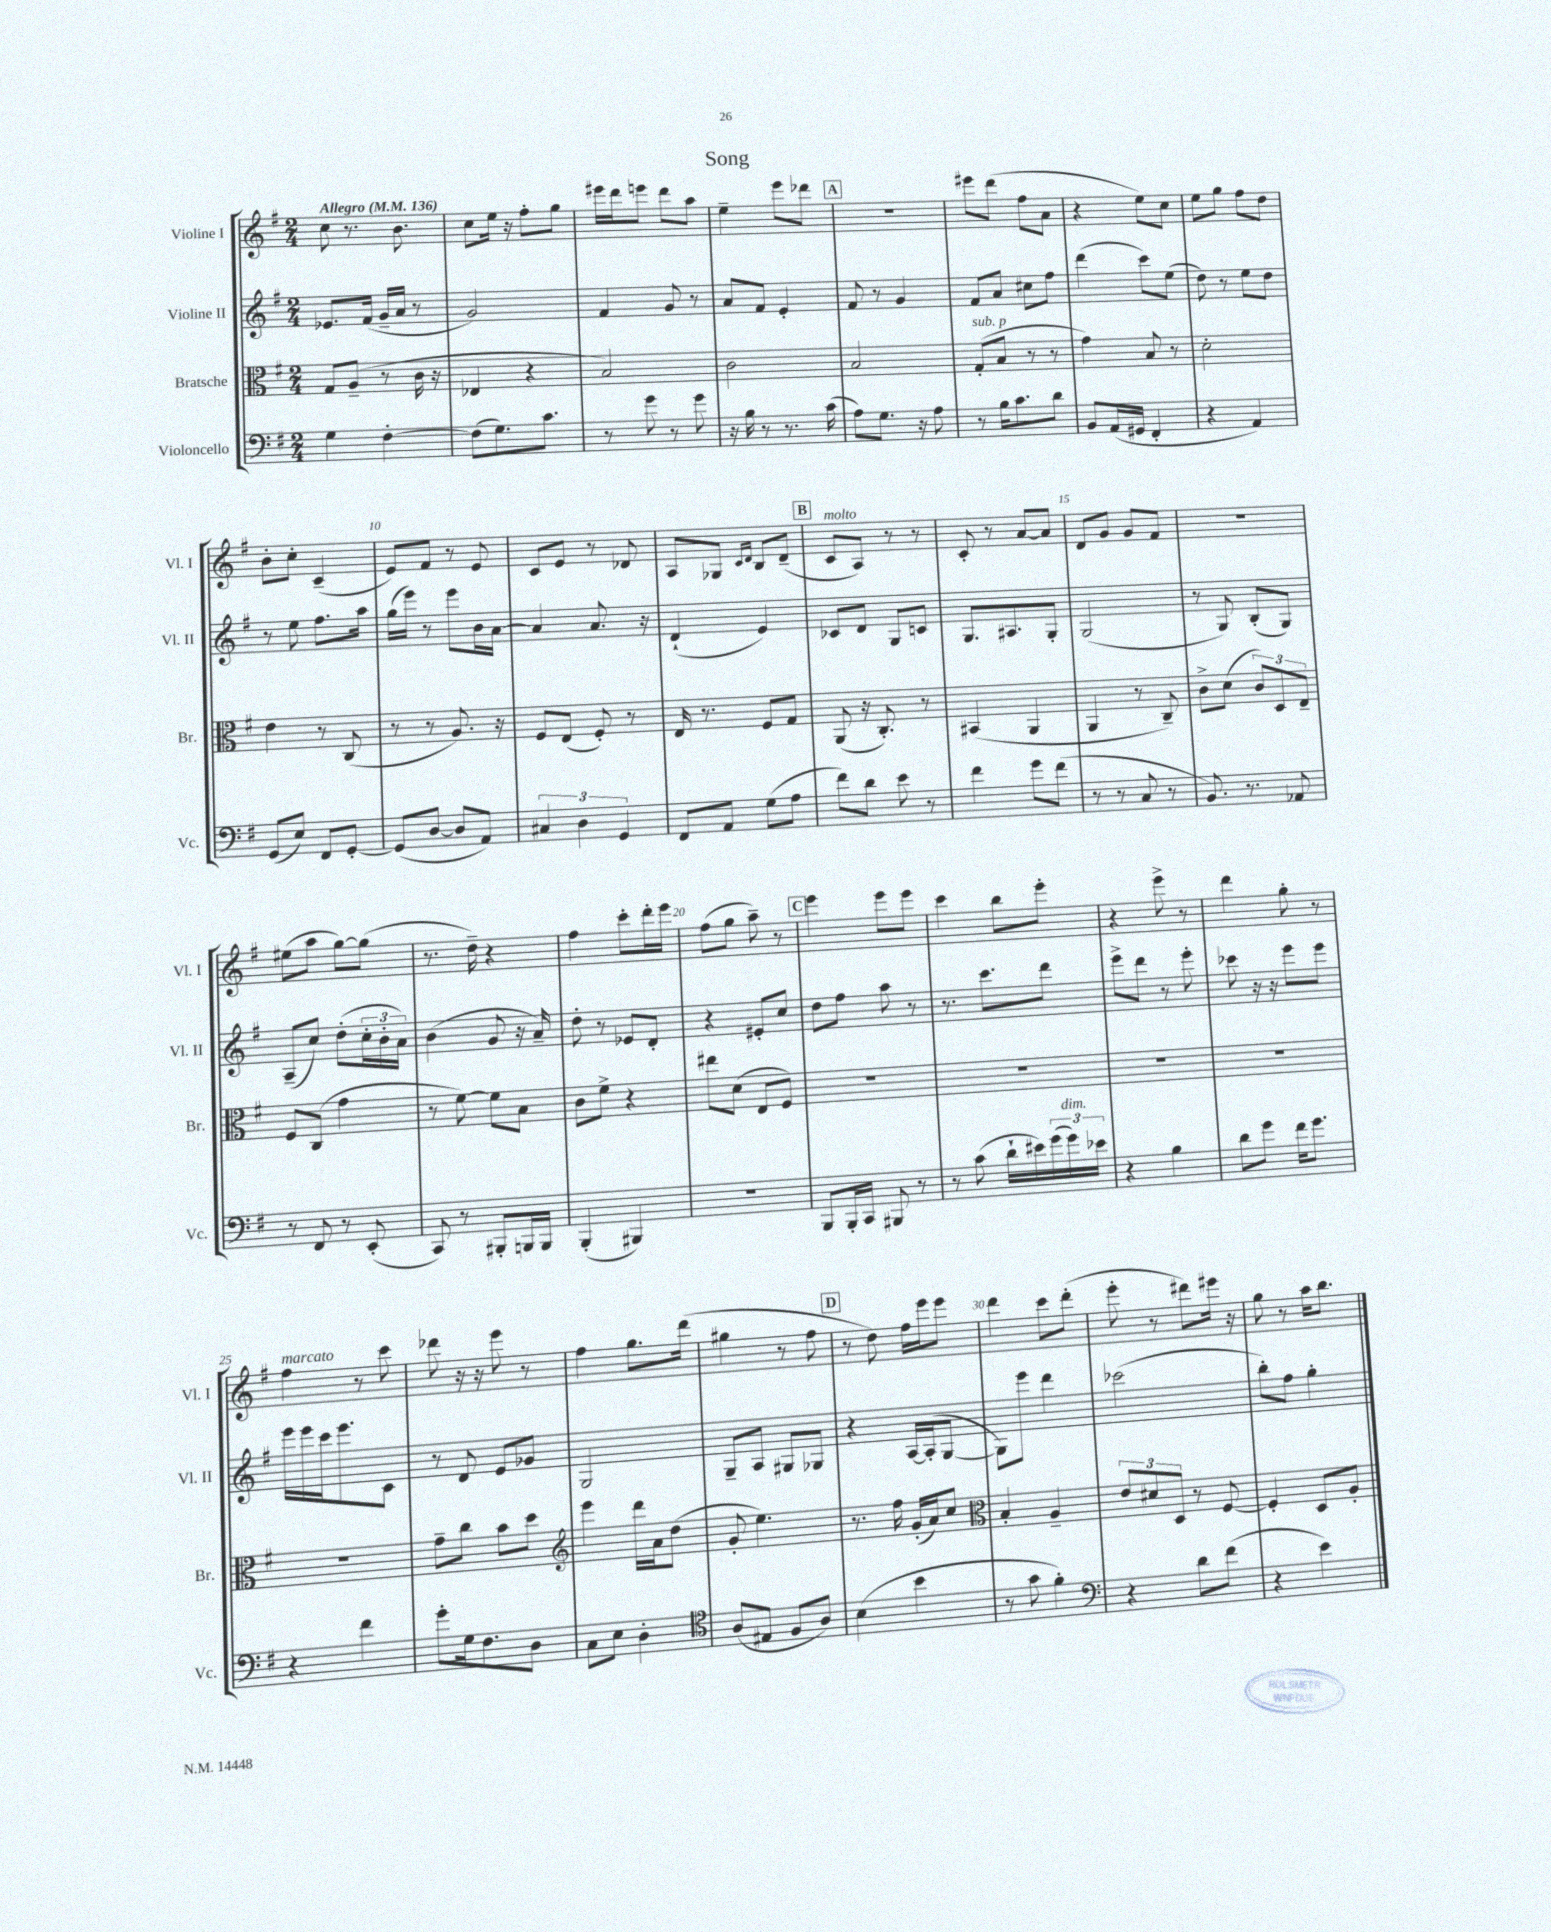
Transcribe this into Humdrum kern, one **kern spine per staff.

**kern	**kern	**kern	**kern
*staff4	*staff3	*staff2	*staff1
*clefF4	*clefC3	*clefG2	*clefG2
*k[f#]	*k[f#]	*k[f#]	*k[f#]
*M2/4	*M2/4	*M2/4	*M2/4
*MM136	*MM136	*MM136	*MM136
4G\	8G/L	8.e-/L	8cc\
.	(8A~/J	.	8.r
.	.	(16f#/Jk	.
[4F#'\	8r	16g~/LL	.
.	.	16a/JJ	8.b\
.	16c\	8r	.
.	16r	.	.
=	=	=	=
(8F#\]L	4E-/	2g/)	8cc\L
8.G\)	.	.	16ee\Jk
.	.	.	16r
.	4r	.	8ff#'\L
8.c\J	.	.	.
.	.	.	8gg\J
=	=	=	=
8r	2B/)	4f#/	16eee#\LL
.	.	.	16ddd\J
8g\	.	.	8eee\J
8r	.	8g/	8ddd\L
8g\	.	8r	8aa\J
=	=	=	=
16r	2c\	8a/L	4ee~\
16B\	.	.	.
8r	.	8f#/J	.
8.r	.	4e'/	8eee\L
.	.	.	8ddd-\J
(16c\	.	.	.
=	=	=	=
8A\L)	2B/	8f#/	2r
8.G\J	.	8r	.
.	.	4g/	.
16r	.	.	.
8A\	.	.	.
=	=	=	=
8r	(8G'/L	8f#/L	8eee#\L
16B\LK	8B/J	8a/J	(8ddd\J
8.c\	.	.	.
.	8r	8cc#\L	8ff#\L
8d\J	8r	8ff#\J	8a\J
=	=	=	=
8BB/L	4g\)	(4ddd\	4r
(16AA/L	.	.	.
16GG#/JJ	.	.	.
4FF#'/	8B/	8ccc\L)	8ee\L)
.	8r	(8ee\J	8cc\J
=	=	=	=
4r	2d'\	8dd\)	8ee\L
.	.	8r	8gg\J
4AA/)	.	8ee\L	8ff#\L
.	.	8dd\J	8dd\J
=	=	=	=
(8GG/L	4e\	8r	8b'\L
8E/J)	.	8ee\	8cc'\J
8FF#/L	8r	8.ff#\L	(4c~/
[8GG'/J	(8C/	.	.
.	.	16aa\Jk	.
=	=	=	=
(8GG/]L	8r	(16gg\LL	8e/L)
.	.	16eee\JJ)	.
[8D/J	8r	8r	8f#/J
8D/]L	8.A/)	8eee\L	8r
8AA/J)	.	16b\L	8e/
.	16r	[16a\JJ	.
=	=	=	=
6C#/	8F#/L	4a/]	8c/L
.	(8E/J	.	8e/J
6D\	.	.	.
.	8F#'/)	8.a/	8r
6GG/	.	.	.
.	8r	.	8d-/
.	.	16r	.
=	=	=	=
8FF#/L	16E/	(4d`/	8A/L
.	8.r	.	.
8AA/J	.	.	8G-/J
.	.	.	16qqc/LL
.	.	.	16qqd/JJ
(8G\L	8F#/L	4e/)	8B/L
8A\J	8G/J	.	(8d~/J
=	=	=	=
8f#\L)	(8AA/	8c-/L	8c/L
8d\J	16r	8d/J	8A/J)
.	8.C'/)	.	.
8e\	.	8G/L	8r
8r	8r	8c/J	8r
=	=	=	=
4f#\	(4BB#/	8.G/L	8c'/
.	.	.	8r
.	.	8.A#/	.
8g\L	4AA/	.	[8a/L
(8f#\J	.	8G'/J	8a/]J
=	=	=	=
8r	4AA/	(2G/	8d/L
8r	.	.	8g/J
8C/	8r	.	8g/L
8r	8C~/)	.	8f#/J
=	=	=	=
8.BB/)	8c^\L	8r	2r
.	(8d\J	8G/)	.
8.r	.	.	.
.	12c/L)	(8B'/L	.
.	12D/	.	.
8AA-/	.	8G/J)	.
.	12E~/J	.	.
=	=	=	=
8r	8F#/L	(8A~/L	(8ee#\L
8FF#/	(8C/J	8cc/J)	8aa\J
8r	4g\	(8dd'\L	[8gg\L)
(8EE'/	.	24cc'\L	(8gg\]J
.	.	24b'\	.
.	.	24a\JJ)	.
=	=	=	=
8CC/)	8r	(4b\	8.r
8r	[8f#\)	.	.
.	.	.	16dd~\)
8BBB#'/L	8f#\]L	8g/	4r
16BBB/L	8B\J	16r	.
16BBB/JJ	.	16a~/)	.
=	=	=	=
(4BBB'/	8c\L	8dd'\	4ff#\
.	8f#^\J	8r	.
4BBB#/)	4r	8e-/L	8ccc'\L
.	.	8d'/J	16ddd'\L
.	.	.	16eee\JJ
=	=	=	=
2r	8ee#\L	4r	(8ff#\L
.	(8d\J	.	8gg\J
.	8E/L	8e#'/L	8aa~\)
.	8F#/J)	8cc/J	8r
=	=	=	=
8BBB/L	2r	8dd\L	4eee\
16BBB'/L	.	8ff#\J	.
16CC/JJ	.	.	.
8BBB#/	.	8aa\	8eee\L
8r	.	8r	8eee\J
=	=	=	=
8r	2r	8.r	4ccc\
(8c\	.	.	.
.	.	8.ccc\L	.
16d`\LL	.	.	8bb\L
16e#\)	.	.	.
(24g\	.	8ddd\J	8eee'\J
24g\)	.	.	.
24e-\JJ	.	.	.
=	=	=	=
4r	2r	8eee^\L	4r
.	.	8ddd\J	.
4B\	.	8r	8eee^\
.	.	8eee'\	8r
=	=	=	=
8d\L	2r	8ccc-\	4ddd\
8g\J	.	16r	.
.	.	16r	.
16f#\LK	.	8eee\L	8gg'\
8.g\J	.	.	.
.	.	8eee\J	8r
=	=	=	=
4r	2r	16eee\LL	4ff#\
.	.	16eee\	.
.	.	16ccc\J	.
.	.	8.eee\	.
4f#\	.	.	8r
.	.	8c\J	8ccc\
=	=	=	=
8g'\L	8g~\L	8r	8ddd-\
16G\k	8cc\J	8d/	16r
8.F#\	.	.	16r
.	8b\L	8e/L	8eee\
8D\J	8dd\J	8g-/J	8r
=	=	=	=
*	*clefG2	*	*
8C\L	4eee\	2G/	4ff#\
8E\J	.	.	.
4D'\	16ddd\LL	.	8.gg\L
.	16a\J	.	.
.	(8dd\J	.	.
.	.	.	(16ddd\Jk
=	=	=	=
*clefC4	*	*	*
(8A/L	8g'/	8G~/L	4gg#\
8E#/J	4.ee\)	8A/J	.
8F#/L	.	8G#/L	8r
8A/J)	.	8G-/J	8ff#\
=	=	=	=
(4B\	8.r	4r	8r
.	.	.	8dd\)
.	16ff#\	.	.
4b\	(16g'/LL	[16A/LL	16ff#\LL
.	16a/J)	(16A'/]J	16eee\J
.	8cc/J	[8G/J	8eee\J
=	=	=	=
*	*clefC3	*	*
8r	4B'/	8G\]L)	4ddd\
8g\	.	8eee\J	.
4f#'\)	4A~/	4ddd\	8ccc\L
.	.	.	(8ddd'\J
=	=	=	=
*clefF4	*	*	*
4r	12e/L	(2ccc-\	8eee'\
.	12d#/	.	.
.	.	.	8r
.	12D/J	.	.
8d\L	8r	.	8ddd#\L)
(8f#\J	[8F#/	.	16eee#\Jk
.	.	.	16r
=	=	=	=
4r	4F#'/]	8bb'\L)	8gg\
.	.	8ff#\J	8r
4e\)	8D/L	4gg'\	16aa\LK
.	.	.	8.bb\J
.	8A'/J	.	.
==	==	==	==
*-	*-	*-	*-
